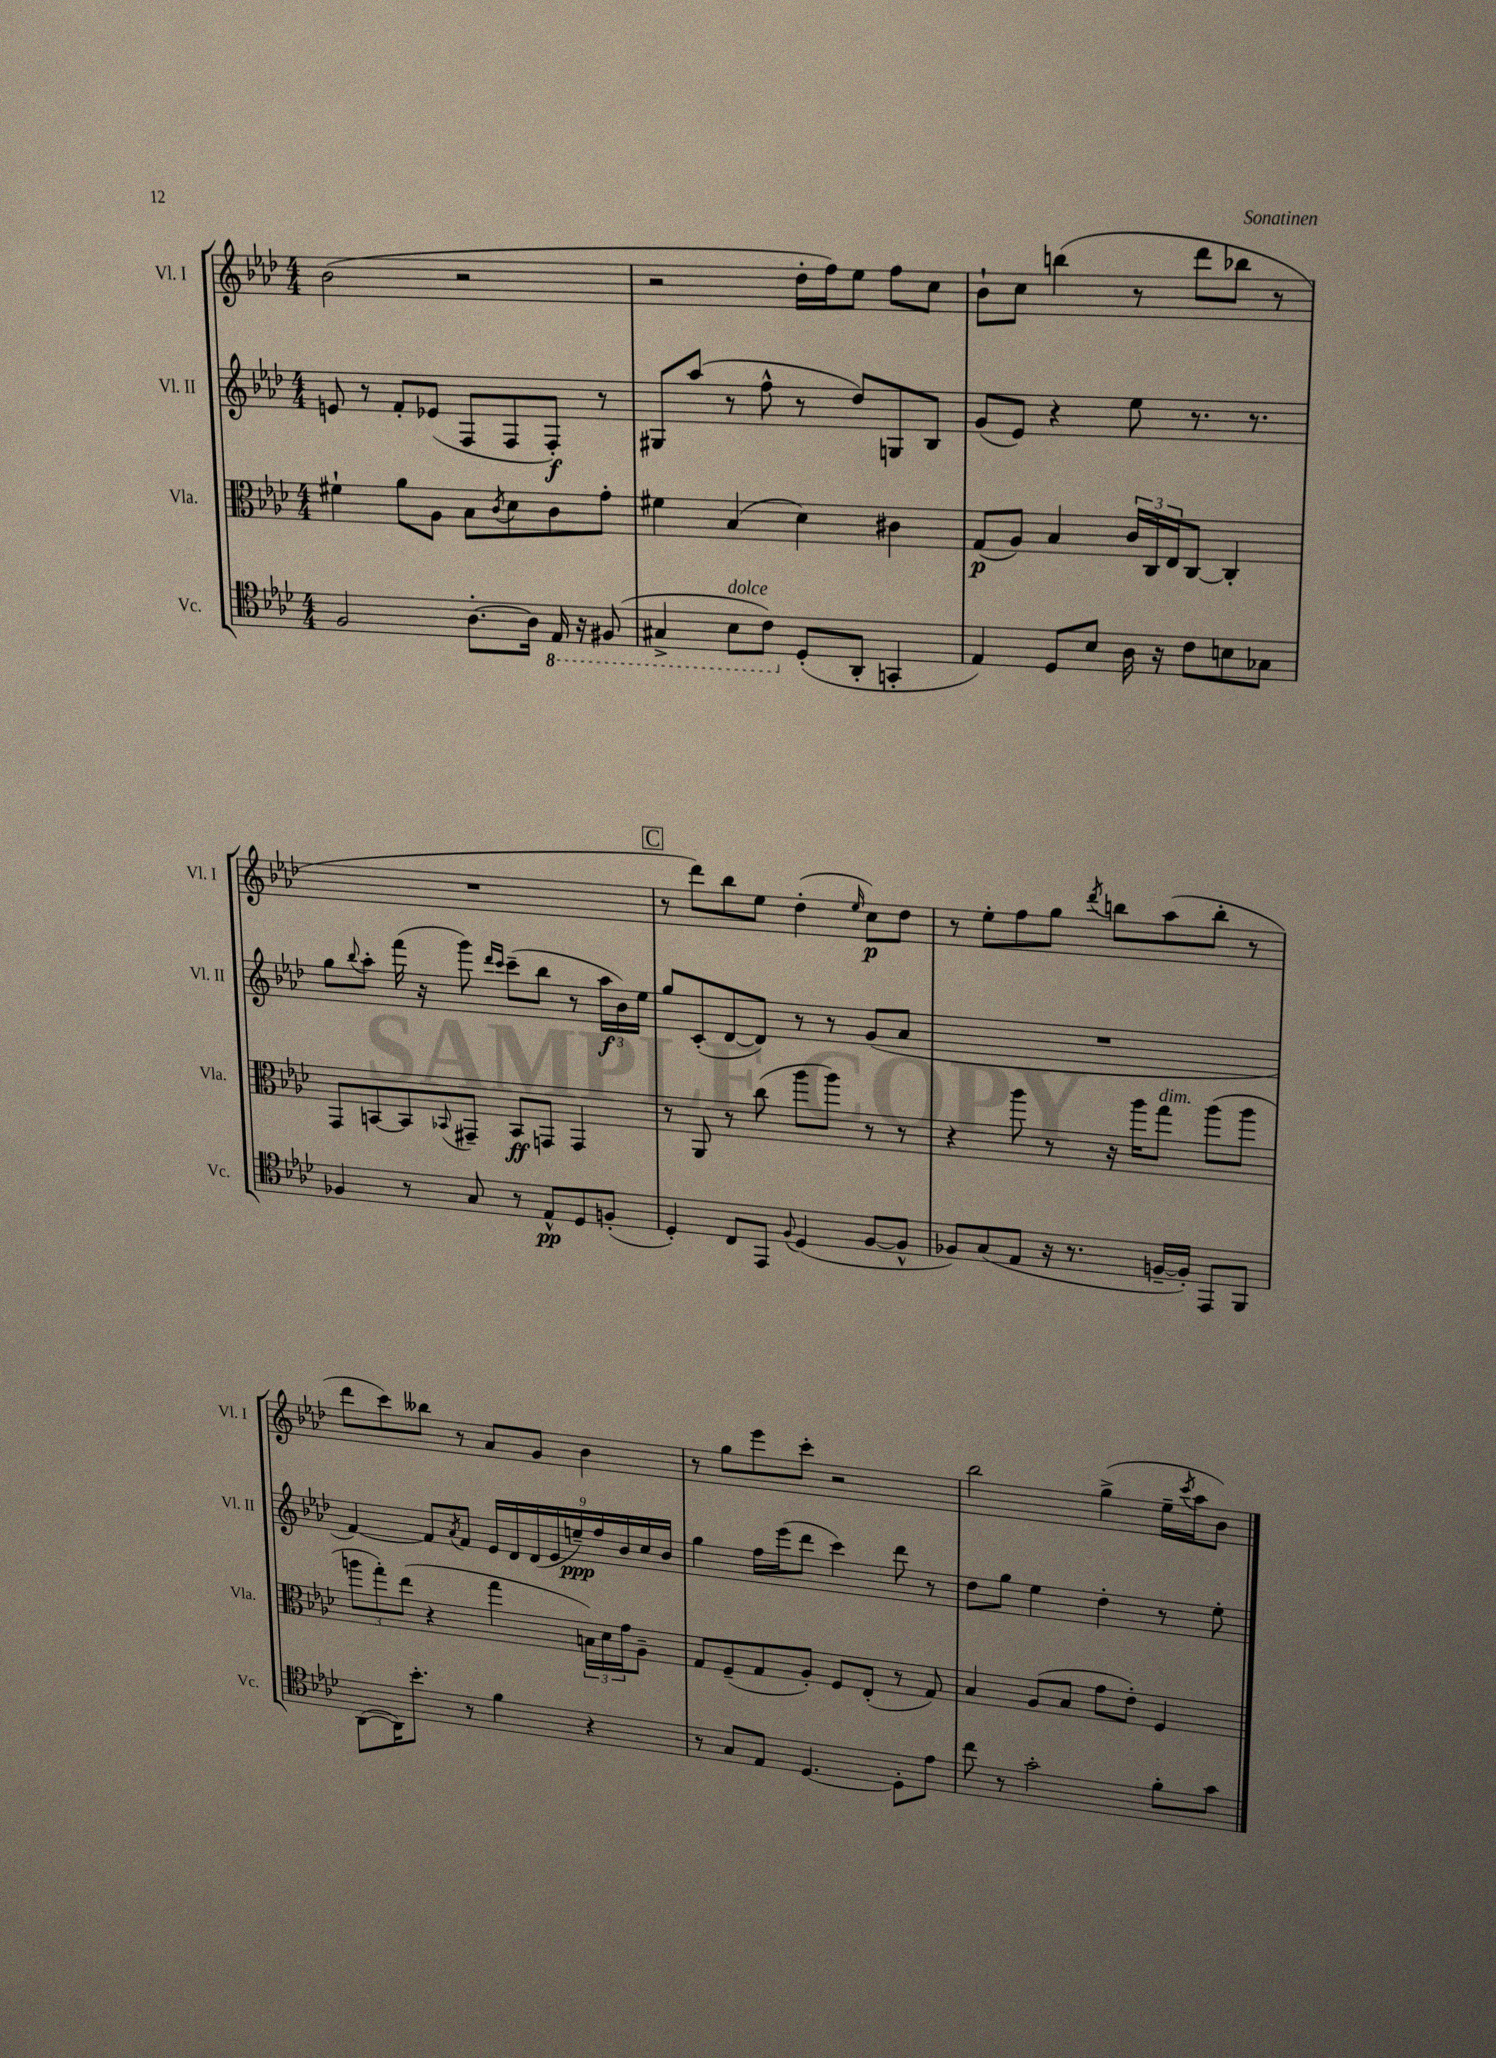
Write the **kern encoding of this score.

**kern	**dynam	**kern	**dynam	**kern	**dynam	**kern	**dynam
*part4	*part4	*part3	*part3	*part2	*part2	*part1	*part1
*staff4	*staff4	*staff3	*staff3	*staff2	*staff2	*staff1	*staff1
*I"Vc.	*	*I"Vla.	*	*I"Vl. II	*	*I"Vl. I	*
*I'Vc.	*	*I'Vla.	*	*I'Vl. II	*	*I'Vl. I	*
*clefC4	*	*clefC3	*	*clefG2	*	*clefG2	*
*k[b-e-a-d-]	*	*k[b-e-a-d-]	*	*k[b-e-a-d-]	*	*k[b-e-a-d-]	*
*M4/4	*	*M4/4	*	*M4/4	*	*M4/4	*
=105	=105	=105	=105	=105	=105	=105	=105
2F/	.	4f#X`\	.	8en/	.	(2b-\	.
.	.	.	.	8r	.	.	.
.	.	8a-\L	.	8f'/L	.	.	.
.	.	8A-\J	.	(8e-X/J	.	.	.
[8.A-'\L	.	8B-\L	.	8F/L	.	2r	.
.	.	8qc/	.	.	.	.	.
.	.	8d-\	.	8F/	.	.	.
16A-\Jk]	.	.	.	.	.	.	.
*8ba	*	*	*	*	*	*	*
16EE-/	.	8c\	.	8F'/J)	f	.	.
16r	.	.	.	.	.	.	.
(8FF#X/	.	8g'\J	.	8r	.	.	.
=106	=106	=106	=106	=106	=106	=106	=106
4GG#X^/	.	4f#X\	.	8G#X/L	.	2r	.
.	.	.	.	(8aa-/J	.	.	.
!LO:TX:a:i:t=dolce	!	!	!	!	!	!	!
8BB-\L	.	(4B-/	.	8r	.	.	.
8C\J)	.	.	.	8ff^^\	.	.	.
*X8ba	*	*	*	*	*	*	*
(8D-'/L	.	4d-\)	.	8r	.	16dd-'\LL	.
.	.	.	.	.	.	16ff\J)	.
8AA-'/J	.	.	.	8dd-/L)	.	8ee-\J	.
4GGn'/	.	4c#X\	.	8Gn/	.	8ff\L	.
.	.	.	.	8B-/J	.	8cc\J	.
=107	=107	=107	=107	=107	=107	=107	=107
4E-/)	.	(8G/L	p	(8g/L	.	8b-`\L	.
.	.	8A-/J)	.	8e-/J)	.	8cc\J	.
8D-/L	.	4B-/	.	4r	.	(4bbn\	.
8B-/J	.	.	.	.	.	.	.
16A-\	.	24c/LL	.	8ee-\	.	8r	.
.	.	24C/	.	.	.	.	.
16r	.	.	.	.	.	.	.
.	.	24E-/J	.	.	.	.	.
8c\L	.	[8C/J	.	8.r	.	8ddd-\L	.
8Bn\	.	4C'/]	.	.	.	8bb-X\J	.
.	.	.	.	8.r	.	.	.
8G-X\J	.	.	.	.	.	8r	.
!!LO:LB:g=z
=108	=108	=108	=108	=108	=108	=108	=108
4F-X/	.	8GG/L	.	8gg\L	.	1r	.
.	.	.	.	8qqbb-/	.	.	.
.	.	[8BBn/	.	8aa-'\J	.	.	.
8r	.	8BB/]	.	(16fff\	.	.	.
.	.	.	.	16r	.	.	.
.	.	8qqBB-X/	.	.	.	.	.
8G/	.	8GG#X~/J	.	8ggg\)	.	.	.
.	.	.	.	16qqddd-/LL	.	.	.
.	.	.	.	16qqccc/JJ	.	.	.
8r	.	8BB-/L	ff	(8ccc~\L	.	.	.
8E-^^/L	pp	8GGn/J	.	8bb-\J	.	.	.
8D-/	.	4GG/	.	8r	.	.	.
(8Fn'/J	.	.	.	24aa-\LL	f	.	.
.	.	.	.	24b-\)	.	.	.
.	.	.	.	24ee-\JJ	.	.	.
!!LO:REH:place=s1:t=C
=109	=109	=109	=109	=109	=109	=109	=109
4D-'/)	.	8r	.	8gg/L	.	8r	.
.	.	8AA-/	.	(8c'/	.	8ddd-\L)	.
8C/L	.	8r	.	[8d-/	.	8bb-\	.
8EE-/J	.	(8cc\	.	8d-/J])	.	8ee-\J	.
8qqF/	.	.	.	.	.	.	.
(4D-/	.	8aa-\L	.	8r	.	(4dd-'\	.
.	.	8aa-\J)	.	8r	.	.	.
.	.	.	.	.	.	16qqee-/	.
[8F/L	.	8r	.	(8g/L	.	8cc\L)	p
8F^^/J]	.	8r	.	8a-/J	.	8dd-\J	.
=110	=110	=110	=110	=110	=110	=110	=110
8F-X/L)	.	4r	.	1r	.	8r	.
(8G/	.	.	.	.	.	8ee-'\L	.
8E-/J	.	8aa-\	.	.	.	8ff\	.
16r	.	8r	.	.	.	8gg\J	.
8.r	.	.	.	.	.	.	.
.	.	.	.	.	.	8qddd-/	.
.	.	16r	.	.	.	8bbn\L	.
.	.	16aa-\KL	.	.	.	.	.
!	!	!LO:TX:a:i:t=dim.	!	!	!	!	!
[16Fn~/LL	.	8gg\J	.	.	.	(8aa-\	.
16F'/JJ])	.	.	.	.	.	.	.
8EE-/L	.	(8aa-\L	.	.	.	8bb'\J	.
8FF/J	.	8aa-\J	.	.	.	8r	.
!!LO:LB:g=z
=111	=111	=111	=111	=111	=111	=111	=111
([8AA-\L	.	12aan\L	.	[4f/)	.	8ddd-\L	.
.	.	12gg'\)	.	.	.	.	.
16AA-\K])	.	.	.	.	.	8ccc\)	.
.	.	(12ee-\J	.	.	.	.	.
8.b-'\J	.	.	.	.	.	.	.
.	.	4r	.	8f/L]	.	8bb--X\J	.
.	.	.	.	8qa-/	.	.	.
8r	.	.	.	8f/J	.	8r	.
4f\	.	4gg\	.	18e-/LL	.	8a-/L	.
.	.	.	.	18d-/	.	.	.
.	.	.	.	(18d-/	.	.	.
.	.	.	.	.	.	8g/J	.
.	.	.	.	18e-/	.	.	.
.	.	.	.	18een~/)	ppp	.	.
4r	.	24Bn\LL)	.	.	.	4b-\	.
.	.	.	.	18ff/	.	.	.
.	.	24d-\	.	.	.	.	.
.	.	24g\J	.	18b-/	.	.	.
.	.	8A-~\J	.	.	.	.	.
.	.	.	.	18cc/	.	.	.
.	.	.	.	18b-/JJ	.	.	.
=112	=112	=112	=112	=112	=112	=112	=112
8r	.	8G/L	.	4gg\	.	8r	.
8G/L	.	(8F~/	.	.	.	8gg\L	.
8E-/J	.	8G/	.	16ff\LL	.	8eee-\	.
.	.	.	.	(16eee-\J	.	.	.
[4.D-/	.	8A-'/J)	.	8ddd-\J	.	8ccc'\J	.
.	.	8F/L	.	4ccc\)	.	2r	.
.	.	(8E-'/J	.	.	.	.	.
8D-'\L]	.	8r	.	8ddd-\	.	.	.
8e-\J	.	8G/)	.	8r	.	.	.
=113	=113	=113	=113	=113	=113	=113	=113
8cc\	.	4B-/	.	8dd-\L	.	2bb-\	.
8r	.	.	.	8gg\J	.	.	.
2g'\	.	(8A-/L	.	4ee-\	.	.	.
.	.	8B-/J	.	.	.	.	.
.	.	8g\L	.	4dd-'\	.	(4gg^\	.
.	.	8e-'\J)	.	.	.	.	.
8f'\L	.	4F/	.	8r	.	16ee-~\LL	.
.	.	.	.	.	.	8qccc/	.
.	.	.	.	.	.	16aa-\J	.
8g\J	.	.	.	8ee-'\	.	8b-\J)	.
==	==	==	==	==	==	==	==
*-	*-	*-	*-	*-	*-	*-	*-
